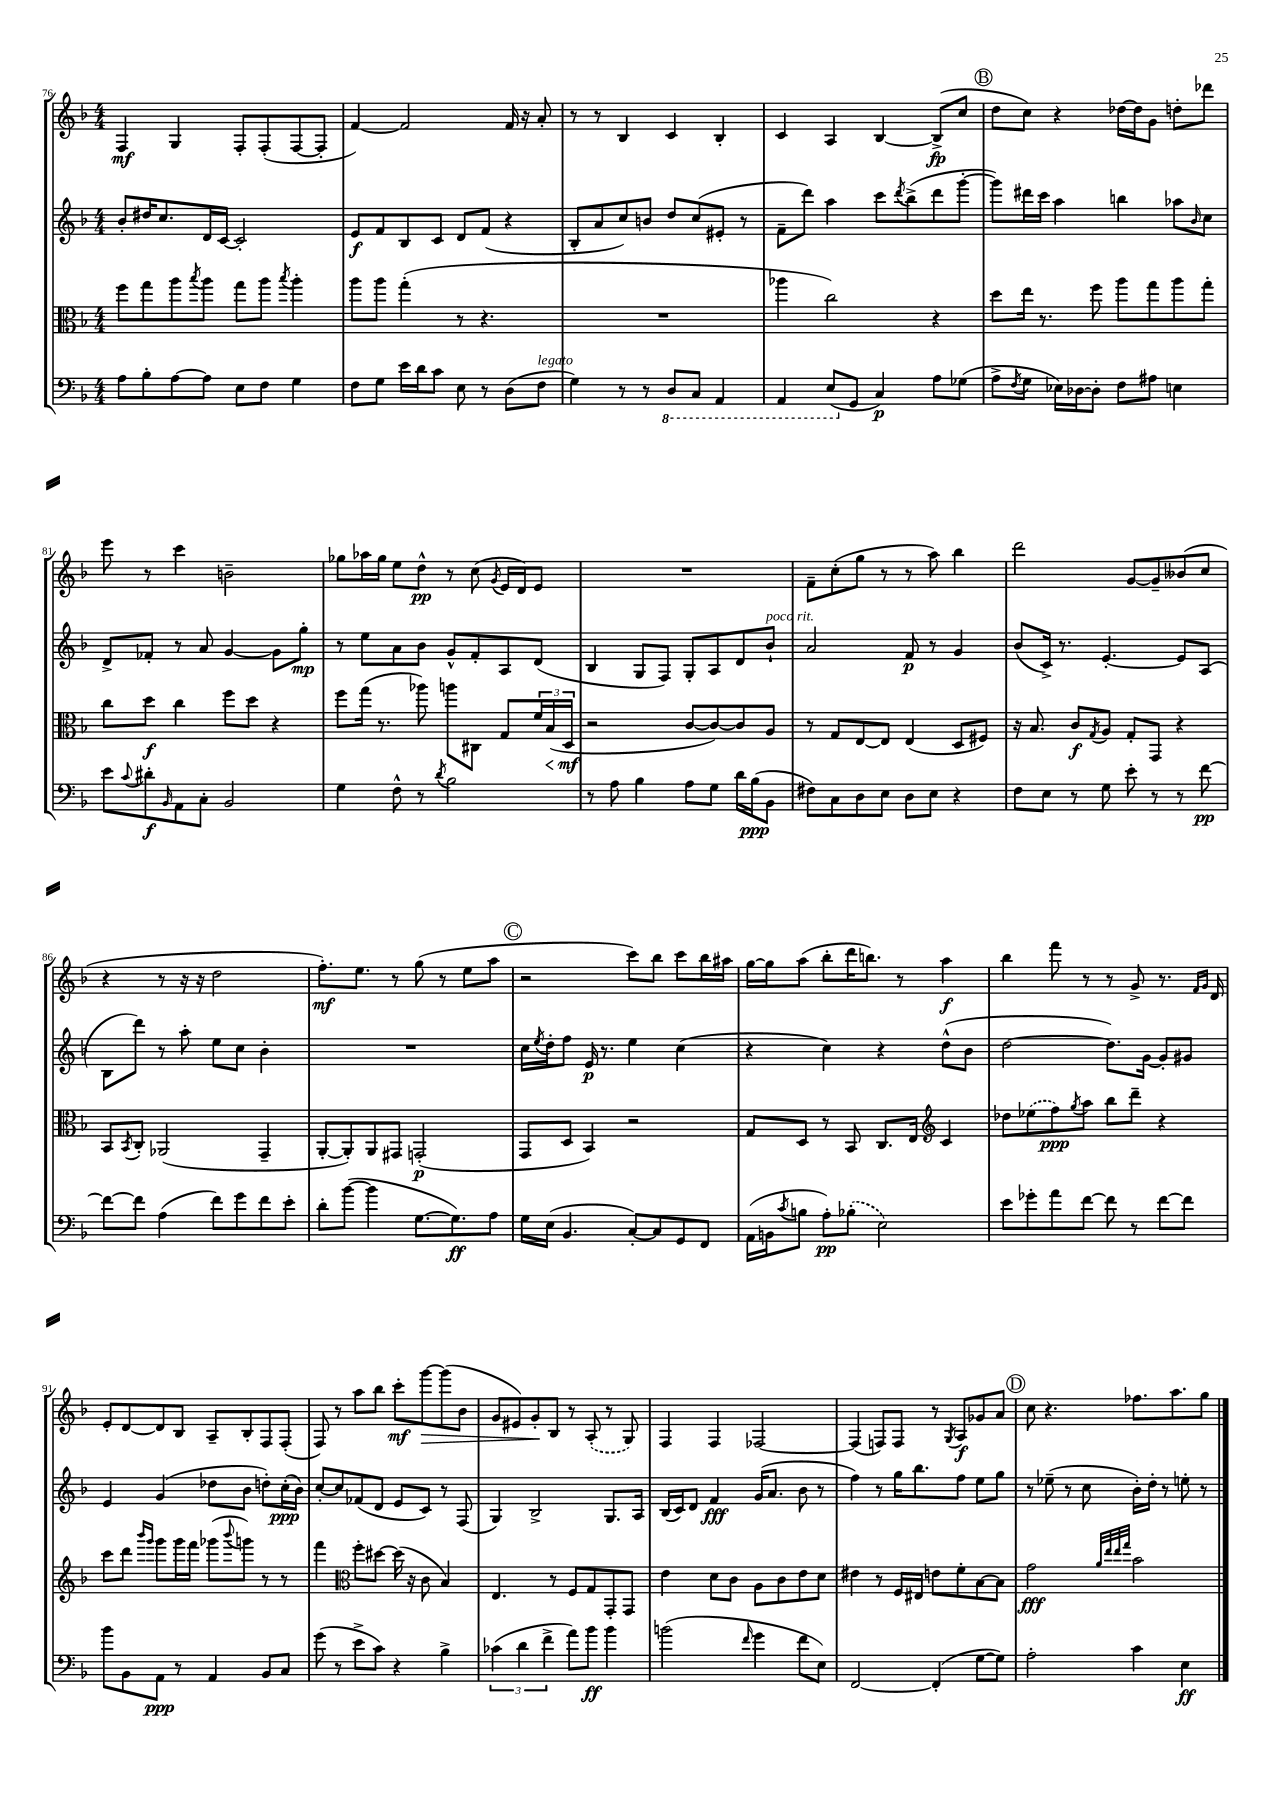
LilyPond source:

<<
\new StaffGroup <<
\new Staff = "s0" {
    \clef treble \key f \major \numericTimeSignature \time 4/4
    f4\mf g4 f8-. f8-.( f8~ f8-. |
    f'4~) f'2 f'16 r16 a'8-. |
    r8 r8 bes4 c'4 bes4-. |
    c'4 a4 bes4~ bes8->\fp( c''8 |
    \mark \markup { \circle "B" } d''8 c''8) r4 des''16~ des''16 g'8 d''8-. des'''8 |
    e'''8 r8 c'''4 b'2-- |
    ges''8 aes''16 ges''16 e''8 d''8-^\pp r8 c''8( \acciaccatura { g'8 } e'16 d'16) e'8 |
    R1 |
    f'8-- c''8-.( g''8 r8 r8 a''8) bes''4 |
    d'''2 g'8~ g'8-- beses'8( c''8 |
    r4 r8 r16 r16 d''2 |
    f''8.-.\mf) e''8. r8 g''8( r8 e''8 a''8 |
    \mark \markup { \circle "C" } r2 c'''8) bes''8 c'''8 bes''16 ais''16 |
    g''16~ g''16 a''8( bes''8-. d'''16 b''8.) r8 a''4\f |
    bes''4 f'''8 r8 r8 g'8-> r8. \grace { f'16 g'16 } d'16 |
    e'8-. d'8~ d'8 bes8 a8-- bes8-. f8 f8-.( |
    f8) r8 a''8 bes''8 c'''8-.\mf g'''8~\> g'''8( bes'8 |
    g'8 eis'8) g'8-.\! bes8 r8 \once \slurDashed a8-.( r8 g8) |
    f4 f4 fes2~ |
    fes4( f8) f8 r8 \acciaccatura { g8 } a8\f ges'8 a'8 |
    \mark \markup { \circle "D" } c''8 r4. fes''8. a''8. g''8 \bar "|." |
}
\new Staff = "s1" {
    \clef treble \key f \major \numericTimeSignature \time 4/4
    bes'8-. dis''16 c''8. d'16 c'16~ c'2-. |
    e'8\f f'8 bes8 c'8 d'8 f'8( r4 |
    bes8-. a'8 c''8) b'8 d''8 c''8( eis'8-. r8 |
    f'8-- d'''8) a''4 c'''8 \acciaccatura { d'''8 } bes''8->( d'''8 g'''8~-. |
    \mark \markup { \circle "B" } g'''8) dis'''16 c'''16 a''4 b''4 aes''8 \grace { bes'16 } c''8 |
    d'8-> fes'8-. r8 a'8 g'4~ g'8 g''8-.\mp |
    r8 e''8 a'8 bes'8 g'8-^ f'8-. a8 d'8( |
    bes4 g8 f8) g8-. a8 d'8 bes'8-!^\markup { \italic "poco rit." } |
    a'2 f'8\p r8 g'4 |
    bes'8( c'16->) r8. e'4.~-. e'8 a8( |
    bes8 d'''8) r8 a''8-. e''8 c''8 bes'4-. |
    R1 |
    \mark \markup { \circle "C" } c''16 \acciaccatura { e''8 } d''16-. f''8 e'16\p r8. e''4 c''4( |
    r4 c''4) r4 d''8-^( bes'8 |
    d''2~ d''8.) g'16~ g'8-. gis'8 |
    e'4 g'4( des''8 bes'8 d''8-.) c''16-.\ppp( bes'16) |
    c''8~-. c''8 fes'8( d'8 e'8 c'8) r8 f8( |
    g4) bes2-> g8. a16 |
    bes16( c'16) d'8 f'4\fff g'16( a'8. bes'8 r8 |
    f''4) r8 g''16 bes''8. f''8 e''8 g''8 |
    \mark \markup { \circle "D" } r8 ees''8--( r8 c''8 bes'16-.) d''16-. r8 e''8-. r8 \bar "|." |
}
\new Staff = "s2" {
    \clef alto \key f \major \numericTimeSignature \time 4/4
    f''8 g''8 a''8 \acciaccatura { bes''8 } a''8 g''8 a''8 \acciaccatura { bes''8 } a''4-. |
    a''8 a''8 g''4-.( r8 r4. |
    R1 |
    aes''4 c''2) r4 |
    \mark \markup { \circle "B" } d''8 e''16 r8. f''8 a''8 g''8 a''8 g''8-. |
    c''8 d''8\f c''4 f''8 d''8 r4 |
    f''8 g''16( r8. aes''8) a''8 cis8 g8 \tuplet 3/2 { f'16 bes16\<( d16\mf\! } |
    r2 c'8~ c'8~) c'8 a8 |
    r8 g8 e8~ e8 e4( d8 fis8) |
    r16 bes8. c'8\f \acciaccatura { g8 } a8 g8-. g,8 r4 |
    bes,8 \acciaccatura { bes,8 } c8-. aes,2( g,4-- |
    a,8~-. a,8-.) a,8 gis,8 g,2-.\p( |
    \mark \markup { \circle "C" } g,8 d8 bes,4) r2 |
    g8 d8 r8 bes,8 c8. e16 \clef treble c'4 |
    des''8 \once \slurDashed ees''8( f''8\ppp) \acciaccatura { g''8 } a''8 bes''8 d'''8-- r4 |
    c'''8 d'''8 \grace { bes'''16 g'''16 } g'''8 g'''16 f'''16 ges'''8( \appoggiatura { bes'''8 } g'''8) r8 r8 |
    f'''4 \clef alto f''8-. dis''8~ dis''16( r16 c'8 bes4) |
    e4. r8 f8 g8 g,8-. g,8 |
    e'4 d'8 c'8 a8 c'8 e'8 d'8 |
    eis'4 r8 f16 eis16 e'8 f'8-. bes8~ bes8 |
    \mark \markup { \circle "D" } g'2\fff \grace { a'32 e''32 e''32 g''32 } bes'2 \bar "|." |
}
\new Staff = "s3" {
    \clef bass \key f \major \numericTimeSignature \time 4/4
    a8 bes8-. a8~ a8 e8 f8 g4 |
    f8 g8 e'16 d'16 c'8 e8 r8 d8( f8^\markup { \italic "legato" } |
    g4) r8 r8 \ottava #-1 d,8 c,8 a,,4 |
    a,,4 e,8( \ottava #0 g,8 c4\p) a8 ges8( |
    \mark \markup { \circle "B" } a8-> \acciaccatura { f8 } g8 ees16) des16~ des8-. f8 ais8 e4 |
    e'8 \appoggiatura { c'8 } dis'8-.\f \grace { bes,16 } a,8 c8-. bes,2 |
    g4 f8-^ r8 \acciaccatura { d'8 } bes2 |
    r8 a8 bes4 a8 g8 d'16 bes16\ppp( bes,8 |
    fis8) c8 d8 e8 d8 e8 r4 |
    f8 e8 r8 g8 e'8-. r8 r8 f'8~\pp |
    f'8~ f'8 a4( f'8) g'8 f'8 e'8-. |
    d'8-. bes'8~( bes'4 g8.~ g8.\ff) a8 |
    \mark \markup { \circle "C" } g16 e16( bes,4. c8~-.) c8 g,8 f,8 |
    a,16( b,16 \acciaccatura { c'8 } b8 a8-.\pp) \once \slurDashed bes8-.( e2) |
    e'8 ges'8-. a'8 f'8~ f'8 r8 f'8~ f'8 |
    bes'8 bes,8 a,8\ppp r8 a,4 bes,8 c8 |
    g'8( r8 e'8-> c'8) r4 bes4-> |
    \tuplet 3/2 { ces'4( d'4 f'4-> } a'8) bes'8\ff bes'4 |
    b'2( \grace { f'16 } g'4 f'8 e8) |
    f,2~ f,4-.( g8~ g8) |
    \mark \markup { \circle "D" } a2-. c'4 e4\ff \bar "|." |
}
>>
>>
\layout { \context { \Score currentBarNumber = #76 } }
